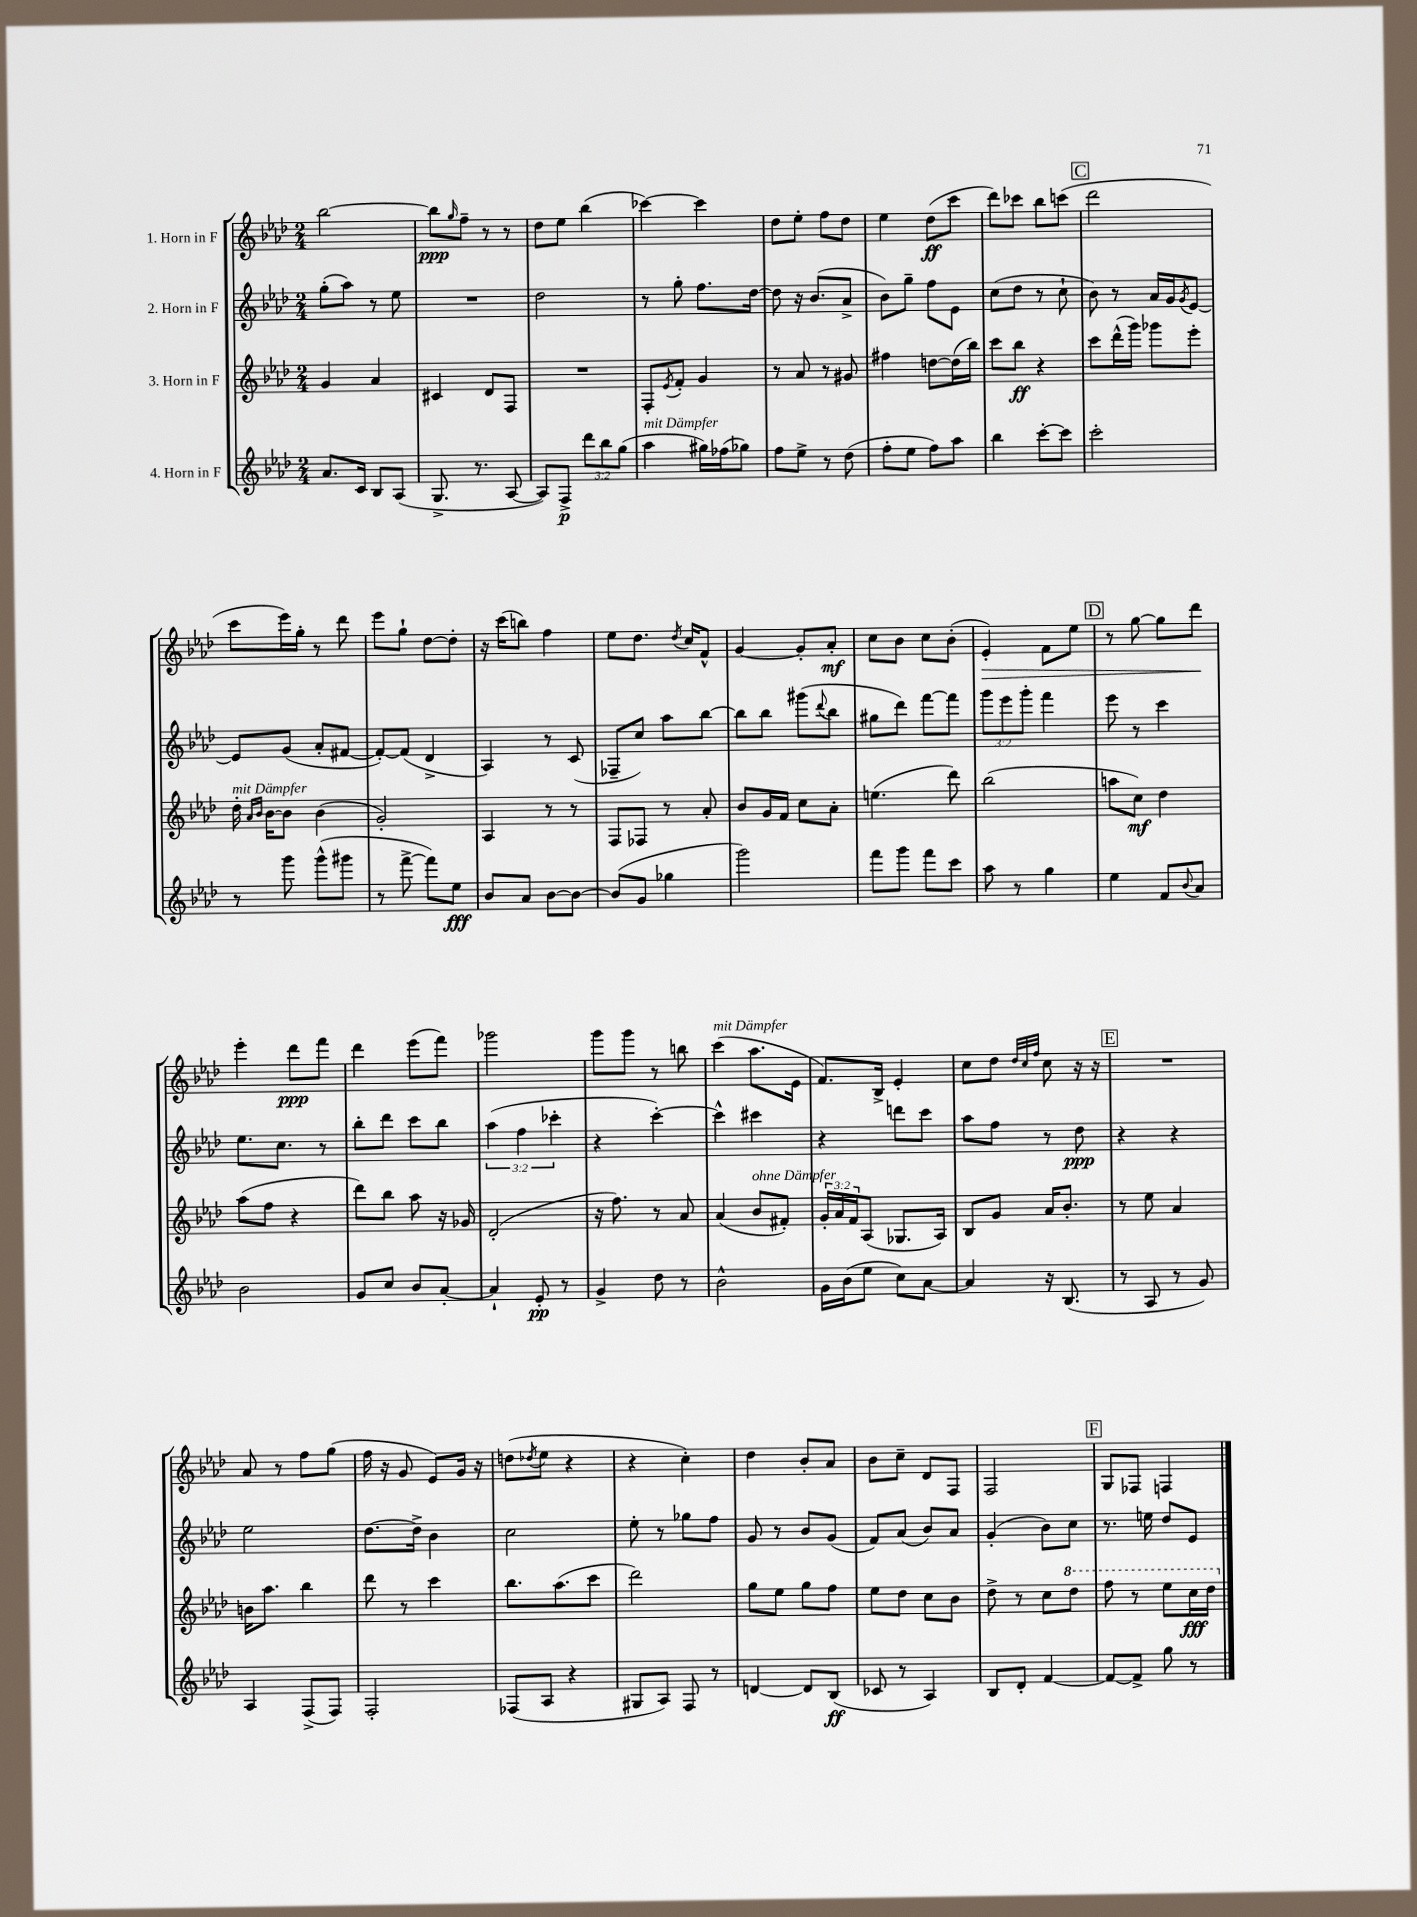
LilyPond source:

<<
\new StaffGroup <<
\new Staff = "s0" \with { instrumentName = "1. Horn in F" } {
    \clef treble \key aes \major \numericTimeSignature \time 2/4
    bes''2~ |
    bes''8\ppp \grace { g''16 } f''8-- r8 r8 |
    des''8 ees''8 bes''4( |
    ces'''4~) ces'''4 |
    des''8 ees''8-. f''8 des''8 |
    ees''4 des''8\ff( c'''8 |
    des'''8) ces'''8 bes''8 c'''8( |
    \mark \markup { \box "C" } des'''2 |
    c'''8 ees'''16) g''16-. r8 des'''8 |
    ees'''8 g''8-! des''8~ des''8-. |
    r16 c'''16( b''8) f''4 |
    ees''8 des''8. \acciaccatura { des''8 } c''16 f'8-^ |
    g'4~ g'8-. aes'8-.\mf |
    c''8 bes'8 c''8 bes'8-.( |
    ees'4-.\>) f'8 ees''8 |
    \mark \markup { \box "D" } r8 g''8~ g''8 des'''8\! |
    ees'''4-. des'''8\ppp f'''8 |
    des'''4 ees'''8( f'''8) |
    ges'''2 |
    g'''8 g'''8 r8 b''8 |
    c'''4^\markup { \italic "mit Dämpfer" }( aes''8. ees'16 |
    f'8.) bes16-> ees'4-. |
    c''8 des''8 \grace { des''32 c''32 f''32 } c''8 r16 r16 |
    \mark \markup { \box "E" } R2 |
    aes'8 r8 f''8 g''8( |
    f''16 r16 g'8 ees'8) g'16 r16 |
    d''8( \acciaccatura { des''8 } ees''8 r4 |
    r4 c''4-.) |
    des''4 bes'8-. aes'8 |
    bes'8 c''8-- des'8 f8 |
    f2 |
    \mark \markup { \box "F" } g8 fes8 f4 \bar "|." |
}
\new Staff = "s1" \with { instrumentName = "2. Horn in F" } {
    \clef treble \key aes \major \numericTimeSignature \time 2/4 \override Staff.TupletNumber.text = #tuplet-number::calc-fraction-text
    g''8-.( aes''8) r8 ees''8 |
    R2 |
    des''2 |
    r8 g''8-. f''8. des''16~ |
    des''8 r16 bes'8.( aes'8-> |
    bes'8) g''8-- f''8 ees'8 |
    c''8( des''8 r8 c''8-! |
    \mark \markup { \box "C" } bes'8) r8 aes'16 g'16 \acciaccatura { g'8 } ees'8~ |
    ees'8 g'8( aes'8-. fis'8~ |
    fis'8~-.) fis'8( des'4-> |
    aes4) r8 c'8( |
    fes8-- c''8) aes''8 bes''8~ |
    bes''8 bes''8 gis'''8( \appoggiatura { des'''8 } bes''8 |
    gis''8 des'''8) f'''8~ f'''8 |
    \tuplet 3/2 { g'''8 ees'''8 g'''8-. } f'''4 |
    \mark \markup { \box "D" } ees'''8 r8 c'''4 |
    ees''8. c''8. r8 |
    bes''8-. des'''8 c'''8 bes''8 |
    \tuplet 3/2 { aes''4( f''4 ces'''4-. } |
    r4 c'''4~-.) |
    c'''4-^ cis'''4 |
    r4 d'''8 c'''8 |
    aes''8 f''8 r8 des''8\ppp |
    \mark \markup { \box "E" } r4 r4 |
    ees''2 |
    des''8.~ des''16-> bes'4 |
    c''2 |
    ees''8-. r8 ges''8 f''8 |
    g'8 r8 bes'8 g'8( |
    f'8) aes'8( bes'8) aes'8 |
    g'4-.( bes'8) c''8 |
    \mark \markup { \box "F" } r8. e''16 des''8 ees'8 \bar "|." |
}
\new Staff = "s2" \with { instrumentName = "3. Horn in F" } {
    \clef treble \key aes \major \numericTimeSignature \time 2/4 \override Staff.TupletNumber.text = #tuplet-number::calc-fraction-text
    g'4 aes'4 |
    cis'4 des'8 f8 |
    R2 |
    f8-. \acciaccatura { ees'8 } f'8-. g'4 |
    r8 aes'8 r8 gis'8 |
    fis''4 d''8~ d''16( bes''16) |
    c'''8 bes''8\ff r4 |
    \mark \markup { \box "C" } c'''8 des'''16-^( g'''16) ges'''8 ees'''8-. |
    des''16-.^\markup { \italic "mit Dämpfer" } \grace { aes'16 bes'16 } bes'16~ bes'8 bes'4( |
    g'2-.) |
    aes4 r8 r8 |
    f8 fes8 r8 aes'8-. |
    bes'8 g'16 f'16 c''8 aes'8-. |
    e''4.( des'''8) |
    bes''2( |
    \mark \markup { \box "D" } a''8 c''8\mf) des''4 |
    aes''8( f''8 r4 |
    des'''8) bes''8 aes''8 r16 ges'16 |
    des'2-.( |
    r16 f''8.) r8 aes'8 |
    aes'4( bes'8^\markup { \italic "ohne Dämpfer" } fis'8-.) |
    \tuplet 3/2 { g'16-. aes'16 f'16 } aes8( ges8. aes16) |
    bes8 g'8 aes'16 bes'8.-. |
    \mark \markup { \box "E" } r8 ees''8 aes'4 |
    b'16 aes''8. bes''4 |
    des'''8 r8 c'''4 |
    bes''8. aes''8.( c'''8 |
    des'''2) |
    g''8 ees''8 g''8 f''8 |
    ees''8 des''8 c''8 bes'8 |
    des''8-> r8 c''8 \ottava #1 des'''8 |
    \mark \markup { \box "F" } f'''8 r8 ees'''8 c'''16\fff des'''16 \ottava #0 \bar "|." |
}
\new Staff = "s3" \with { instrumentName = "4. Horn in F" } {
    \clef treble \key aes \major \numericTimeSignature \time 2/4 \override Staff.TupletNumber.text = #tuplet-number::calc-fraction-text
    aes'8. c'16 bes8 aes8( |
    g8.-> r8. aes8~ |
    aes8) f8->\p \tuplet 3/2 { des'''8 bes''8 g''8( } |
    aes''4^\markup { \italic "mit Dämpfer" } gis''16) fes''16( ges''8) |
    f''8 ees''8-> r8 des''8( |
    f''8-. ees''8 f''8) aes''8 |
    bes''4 c'''8~-. c'''8 |
    \mark \markup { \box "C" } c'''2-. |
    r8 g'''8 g'''8-^( gis'''8 |
    r8 f'''8~-> f'''8) ees''8\fff |
    bes'8 aes'8 bes'8~ bes'8~ |
    bes'8( g'8 ges''4 |
    g'''2) |
    f'''8 g'''8 f'''8 c'''8 |
    aes''8 r8 g''4 |
    \mark \markup { \box "D" } ees''4 f'8 \appoggiatura { bes'8 } aes'8 |
    bes'2 |
    g'8 c''8 bes'8 aes'8~-. |
    aes'4-! ees'8-.\pp r8 |
    g'4-> des''8 r8 |
    bes'2-^ |
    g'16 bes'16( ees''8 c''8) aes'8~ |
    aes'4 r16 bes8.( |
    \mark \markup { \box "E" } r8 aes8 r8 g'8) |
    aes4 f8->( f8) |
    f2-. |
    fes8( aes8 r4 |
    gis8 aes8) f8 r8 |
    d'4~ d'8 bes8\ff( |
    ces'8 r8 aes4) |
    bes8 des'8-. f'4~ |
    \mark \markup { \box "F" } f'8~ f'8-> g''8 r8 \bar "|." |
}
>>
>>
\layout { \context { \Score \remove "Bar_number_engraver" } }
